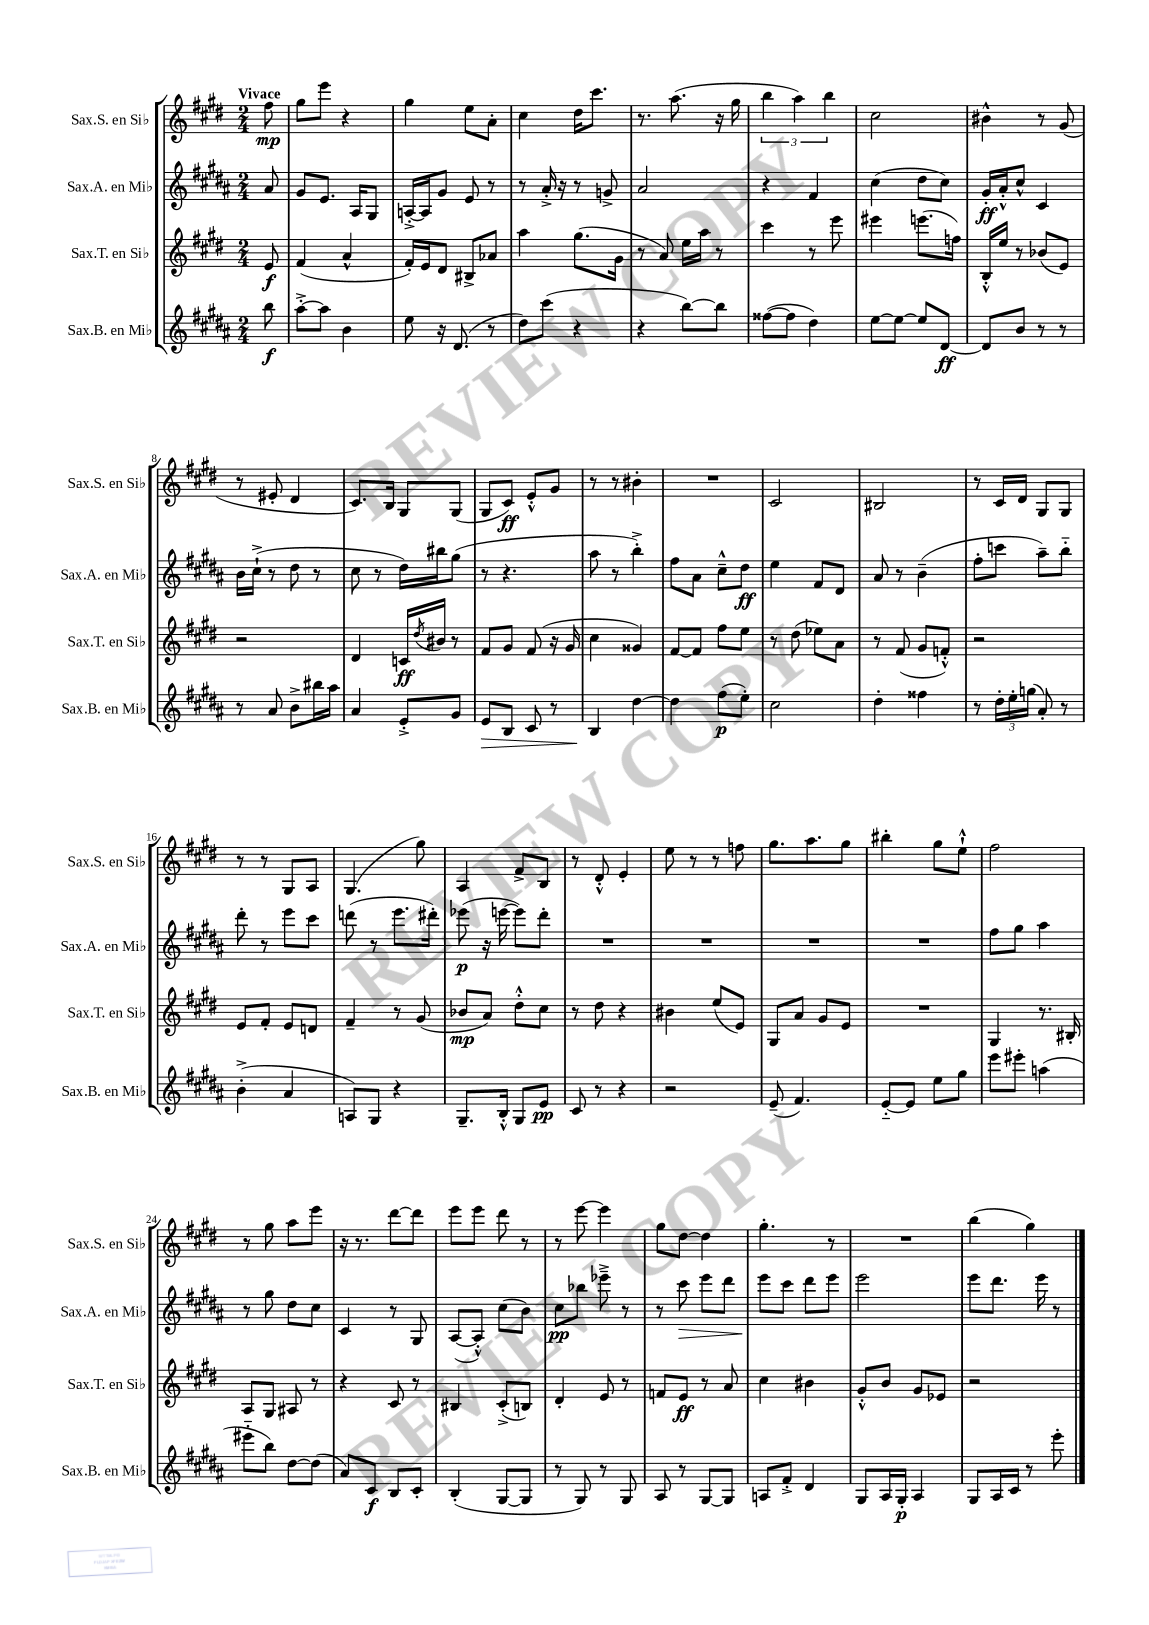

**kern	**dynam	**kern	**dynam	**kern	**dynam	**kern	**dynam
*part4	*part4	*part3	*part3	*part2	*part2	*part1	*part1
*staff4	*staff4	*staff3	*staff3	*staff2	*staff2	*staff1	*staff1
*I"Sax.B. en Mi♭	*	*I"Sax.T. en Si♭	*	*I"Sax.A. en Mi♭	*	*I"Sax.S. en Si♭	*
*I'Sax.B. en Mi♭	*	*I'Sax.T. en Si♭	*	*I'Sax.A. en Mi♭	*	*I'Sax.S. en Si♭	*
*clefG2	*	*clefG2	*	*clefG2	*	*clefG2	*
*k[f#c#g#d#a#]	*	*k[f#c#g#d#]	*	*k[f#c#g#d#a#]	*	*k[f#c#g#d#]	*
*M2/4	*	*M2/4	*	*M2/4	*	*M2/4	*
=	=	=	=	=	=	=	=
!	!	!	!	!	!	!LO:TX:a:B:t=Vivace	!
8bb\	f	8e/	f	8a#/	.	8ff#\	mp
=1	=1	=1	=1	=1	=1	=1	=1
[8aa#'^\L	.	(4f#/	.	8g#/L	.	8gg#\L	.
8aa#\J]	.	.	.	8.e/J	.	8eee\J	.
4b\	.	4a^^/	.	.	.	4r	.
.	.	.	.	16A#/KL	.	.	.
.	.	.	.	8G#/J	.	.	.
=2	=2	=2	=2	=2	=2	=2	=2
8ee\	.	16f#'/LL)	.	[16An'^/LL	.	4gg#\	.
.	.	16e/J	.	16A/J]	.	.	.
16r	.	8d#/J	.	8g#/J	.	.	.
(8.d#/	.	.	.	.	.	.	.
.	.	8B#X^/L	.	8e/	.	8ee\L	.
8r	.	8a-X/J	.	8r	.	8a'\J	.
=3	=3	=3	=3	=3	=3	=3	=3
8dd#\L)	.	4aa\	.	8r	.	4cc#\	.
(8ccc#\J	.	.	.	16a#'^/	.	.	.
.	.	.	.	16r	.	.	.
4r	.	(8.gg#\L	.	8r	.	16dd#\KL	.
.	.	.	.	.	.	8.ccc#\J	.
.	.	.	.	8gn^/	.	.	.
.	.	16g#\Jk	.	.	.	.	.
=4	=4	=4	=4	=4	=4	=4	=4
4r	.	8r	.	2a#/	.	8.r	.
.	.	8a/)	.	.	.	.	.
.	.	.	.	.	.	(8.aa\	.
[8bb\L)	.	16ee\LL	.	.	.	.	.
.	.	16aa\JJ	.	.	.	.	.
8bb\J]	.	8r	.	.	.	16r	.
.	.	.	.	.	.	16gg#\	.
=5	=5	=5	=5	=5	=5	=5	=5
([8ff##X\L	.	4ccc#\	.	4r	.	6bb\	.
8ff##\J]	.	.	.	.	.	.	.
.	.	.	.	.	.	6aa\)	.
4dd#\)	.	8r	.	4f#/	.	.	.
.	.	.	.	.	.	6bb\	.
.	.	8eee\	.	.	.	.	.
=6	=6	=6	=6	=6	=6	=6	=6
[8ee\L	.	4eee#X\	.	(4cc#\	.	2cc#\	.
8ee\J_	.	.	.	.	.	.	.
8ee/L]	.	(8.eeen\L	.	8dd#\L	.	.	.
[8d#/J	ff	.	.	8cc#\J)	.	.	.
.	.	16ffn\Jk)	.	.	.	.	.
=7	=7	=7	=7	=7	=7	=7	=7
8d#/L]	.	16B'^^/LL	.	16g#'/LL	ff	4b#X^^\	.
.	.	16ee/JJ	.	16a#'^^/J	.	.	.
8b/J	.	8r	.	8cc#^^/J	.	.	.
8r	.	(8b-X/L	.	4c#/	.	8r	.
8r	.	8e/J)	.	.	.	(8g#/	.
!!LO:LB:g=z
=8	=8	=8	=8	=8	=8	=8	=8
8r	.	2r	.	16b\LL	.	8r	.
.	.	.	.	(16cc#`^\JJ	.	.	.
8a#/	.	.	.	8r	.	8e#X'/	.
8b^\L	.	.	.	8dd#\	.	4d#/	.
16bb#X\L	.	.	.	8r	.	.	.
16aa#\JJ	.	.	.	.	.	.	.
=9	=9	=9	=9	=9	=9	=9	=9
4a#/	.	4d#/	.	8cc#\	.	8.c#/L)	.
.	.	.	.	8r	.	.	.
.	.	.	.	.	.	16B/Jk	.
8e'^/L	.	16cn/LL	ff	16dd#\LL)	.	8G#/L	.
.	.	8qdd#/	.	.	.	.	.
.	.	16b#X/JJ	.	16bb#X\J	.	.	.
8g#/J	.	8r	.	(8gg#\J	.	(8G#/J	.
=10	=10	=10	=10	=10	=10	=10	=10
!	!LO:HP:b	!	!	!	!	!	!
8e/L	>	8f#/L	.	8r	.	8G#/L	.
8B/J	.	8g#/J	.	4.r	.	8c#/J)	ff
8c#/	.	(8f#/	.	.	.	8e'^^/L	.
8r	.	16r	.	.	.	8g#/J	.
.	.	16g#/	.	.	.	.	.
=11	=11	=11	=11	=11	=11	=11	=11
4B/	.	4cc#\	.	8aa#\	.	8r	.
.	.	.	.	8r	.	8r	.
[4dd#\	]	4g##X/)	.	4bb'^\)	.	4b#X'\	.
=12	=12	=12	=12	=12	=12	=12	=12
4dd#\]	.	[8f#/L	.	8ff#\L	.	2r	.
.	.	8f#/J]	.	8a#\J	.	.	.
(8ff#\L	p	8ff#\L	.	8cc#~^^\L	.	.	.
8ee'\J)	.	8ee\J	.	8dd#\J	ff	.	.
=13	=13	=13	=13	=13	=13	=13	=13
2cc#\	.	8r	.	4ee\	.	2c#/	.
.	.	(8dd#\	.	.	.	.	.
.	.	8ee-X\L)	.	8f#/L	.	.	.
.	.	8a\J	.	8d#/J	.	.	.
=14	=14	=14	=14	=14	=14	=14	=14
4dd#'\	.	8r	.	8a#/	.	2B#X/	.
.	.	(8f#/	.	8r	.	.	.
4ff##X\	.	8g#/L	.	(4b~\	.	.	.
.	.	8fn'^^/J)	.	.	.	.	.
=15	=15	=15	=15	=15	=15	=15	=15
8r	.	2r	.	8ff#'\L	.	8r	.
24dd#'\LL	.	.	.	8cccn\J	.	16c#/LL	.
24ee'\	.	.	.	.	.	.	.
.	.	.	.	.	.	16d#/JJ	.
(24ggn\JJ	.	.	.	.	.	.	.
8a#'/)	.	.	.	8aa#~\L)	.	8G#/L	.
8r	.	.	.	8bb\J	.	8G#/J	.
!!LO:LB:g=z
=16	=16	=16	=16	=16	=16	=16	=16
(4b'^\	.	8e/L	.	8ddd#'\	.	8r	.
.	.	8f#'/J	.	8r	.	8r	.
4a#/	.	8e/L	.	8eee\L	.	8G#/L	.
.	.	8dn/J	.	8ccc#\J	.	8A/J	.
=17	=17	=17	=17	=17	=17	=17	=17
8An/L)	.	4f#~/	.	(8dddn\	.	(4.G#/	.
8G#/J	.	.	.	8r	.	.	.
4r	.	8r	.	8.eee\L	.	.	.
.	.	(8g#/	.	.	.	8gg#\)	.
.	.	.	.	16ddd#X'\Jk)	.	.	.
=18	=18	=18	=18	=18	=18	=18	=18
8.G#~/L	.	8b-X/L	mp	(8eee-X\	p	4A/	.
.	.	8a/J)	.	16r	.	.	.
16B'^^/Jk	.	.	.	[16eeen\	.	.	.
8G#/L	.	8dd#'^^\L	.	8eee\L])	.	8f#^/L	.
8e/J	pp	8cc#\J	.	8ddd#'\J	.	8B/J	.
=19	=19	=19	=19	=19	=19	=19	=19
8c#/	.	8r	.	2r	.	8r	.
8r	.	8dd#\	.	.	.	8d#'^^/	.
4r	.	4r	.	.	.	4e'/	.
=20	=20	=20	=20	=20	=20	=20	=20
2r	.	4b#X\	.	2r	.	8ee\	.
.	.	.	.	.	.	8r	.
.	.	(8ee/L	.	.	.	8r	.
.	.	8e/J)	.	.	.	8ffn\	.
=21	=21	=21	=21	=21	=21	=21	=21
(8e~/	.	8G#/L	.	2r	.	8.gg#\L	.
4.f#/)	.	8a/J	.	.	.	.	.
.	.	.	.	.	.	8.aa\	.
.	.	8g#/L	.	.	.	.	.
.	.	8e/J	.	.	.	8gg#\J	.
=22	=22	=22	=22	=22	=22	=22	=22
[8e/L	.	2r	.	2r	.	4bb#X'\	.
8e/J]	.	.	.	.	.	.	.
8ee\L	.	.	.	.	.	8gg#\L	.
8gg#\J	.	.	.	.	.	8ee`^^\J	.
=23	=23	=23	=23	=23	=23	=23	=23
8eee\L	.	4G#/	.	8ff#\L	.	2ff#\	.
8eee#X'\J	.	.	.	8gg#\J	.	.	.
(4aan\	.	8.r	.	4aa#\	.	.	.
.	.	16B#X'/	.	.	.	.	.
!!LO:LB:g=z
=24	=24	=24	=24	=24	=24	=24	=24
8eee#X\L	.	8A/L	.	8r	.	8r	.
8bb\J)	.	8G#/J	.	8gg#\	.	8gg#\	.
[8dd#\L	.	8A#X/	.	8dd#\L	.	8aa\L	.
(8dd#\J]	.	8r	.	8cc#\J	.	8eee\J	.
=25	=25	=25	=25	=25	=25	=25	=25
8a#/L)	.	4r	.	4c#/	.	16r	.
.	.	.	.	.	.	8.r	.
8c#/J	f	.	.	.	.	.	.
8B/L	.	8c#/	.	8r	.	[8ddd#\L	.
8c#'/J	.	8r	.	8G#/	.	8ddd#\J]	.
=26	=26	=26	=26	=26	=26	=26	=26
(4B'/	.	4B#X/	.	([8A#/L	.	8eee\L	.
.	.	.	.	8A#'^^/J])	.	8eee\J	.
[8G#/L	.	(8c#'^/L	.	(8cc#\L	.	8ddd#\	.
8G#/J]	.	8Bn/J)	.	8b\J)	.	8r	.
=27	=27	=27	=27	=27	=27	=27	=27
8r	.	4d#'/	.	8cc#\L	pp	8r	.
8G#/)	.	.	.	8bb-X\J	.	[8eee\	.
8r	.	8e/	.	8eee-X~^\	.	4eee\]	.
8G#/	.	8r	.	8r	.	.	.
=28	=28	=28	=28	=28	=28	=28	=28
8A#/	.	8fn/L	.	8r	.	8gg#\L	.
!	!	!	!	!	!LO:HP:b	!	!
8r	.	8e/J	ff	8ccc#\	>	[8dd#\J	.
[8G#/L	.	8r	.	8eee\L	.	4dd#\]	.
8G#/J]	.	8a/	.	8ddd#\J	.	.	.
=29	=29	=29	=29	=29	=29	=29	=29
8An/L	.	4cc#\	.	8eee\L	.	4.gg#'\	.
8f#'^/J	.	.	.	8ccc#\J	]	.	.
4d#/	.	4b#X\	.	8ddd#\L	.	.	.
.	.	.	.	8eee\J	.	8r	.
=30	=30	=30	=30	=30	=30	=30	=30
8G#/L	.	8g#'^^/L	.	2eee\	.	2r	.
16A#/L	.	8b/J	.	.	.	.	.
16G#'/JJ	p	.	.	.	.	.	.
4A#/	.	8g#/L	.	.	.	.	.
.	.	8e-X/J	.	.	.	.	.
=31	=31	=31	=31	=31	=31	=31	=31
8G#/L	.	2r	.	8eee\L	.	(4bb\	.
16A#/L	.	.	.	8.ddd#\J	.	.	.
16c#/JJ	.	.	.	.	.	.	.
8r	.	.	.	.	.	4gg#\)	.
.	.	.	.	16eee\	.	.	.
8eee'\	.	.	.	8r	.	.	.
==	==	==	==	==	==	==	==
*-	*-	*-	*-	*-	*-	*-	*-
